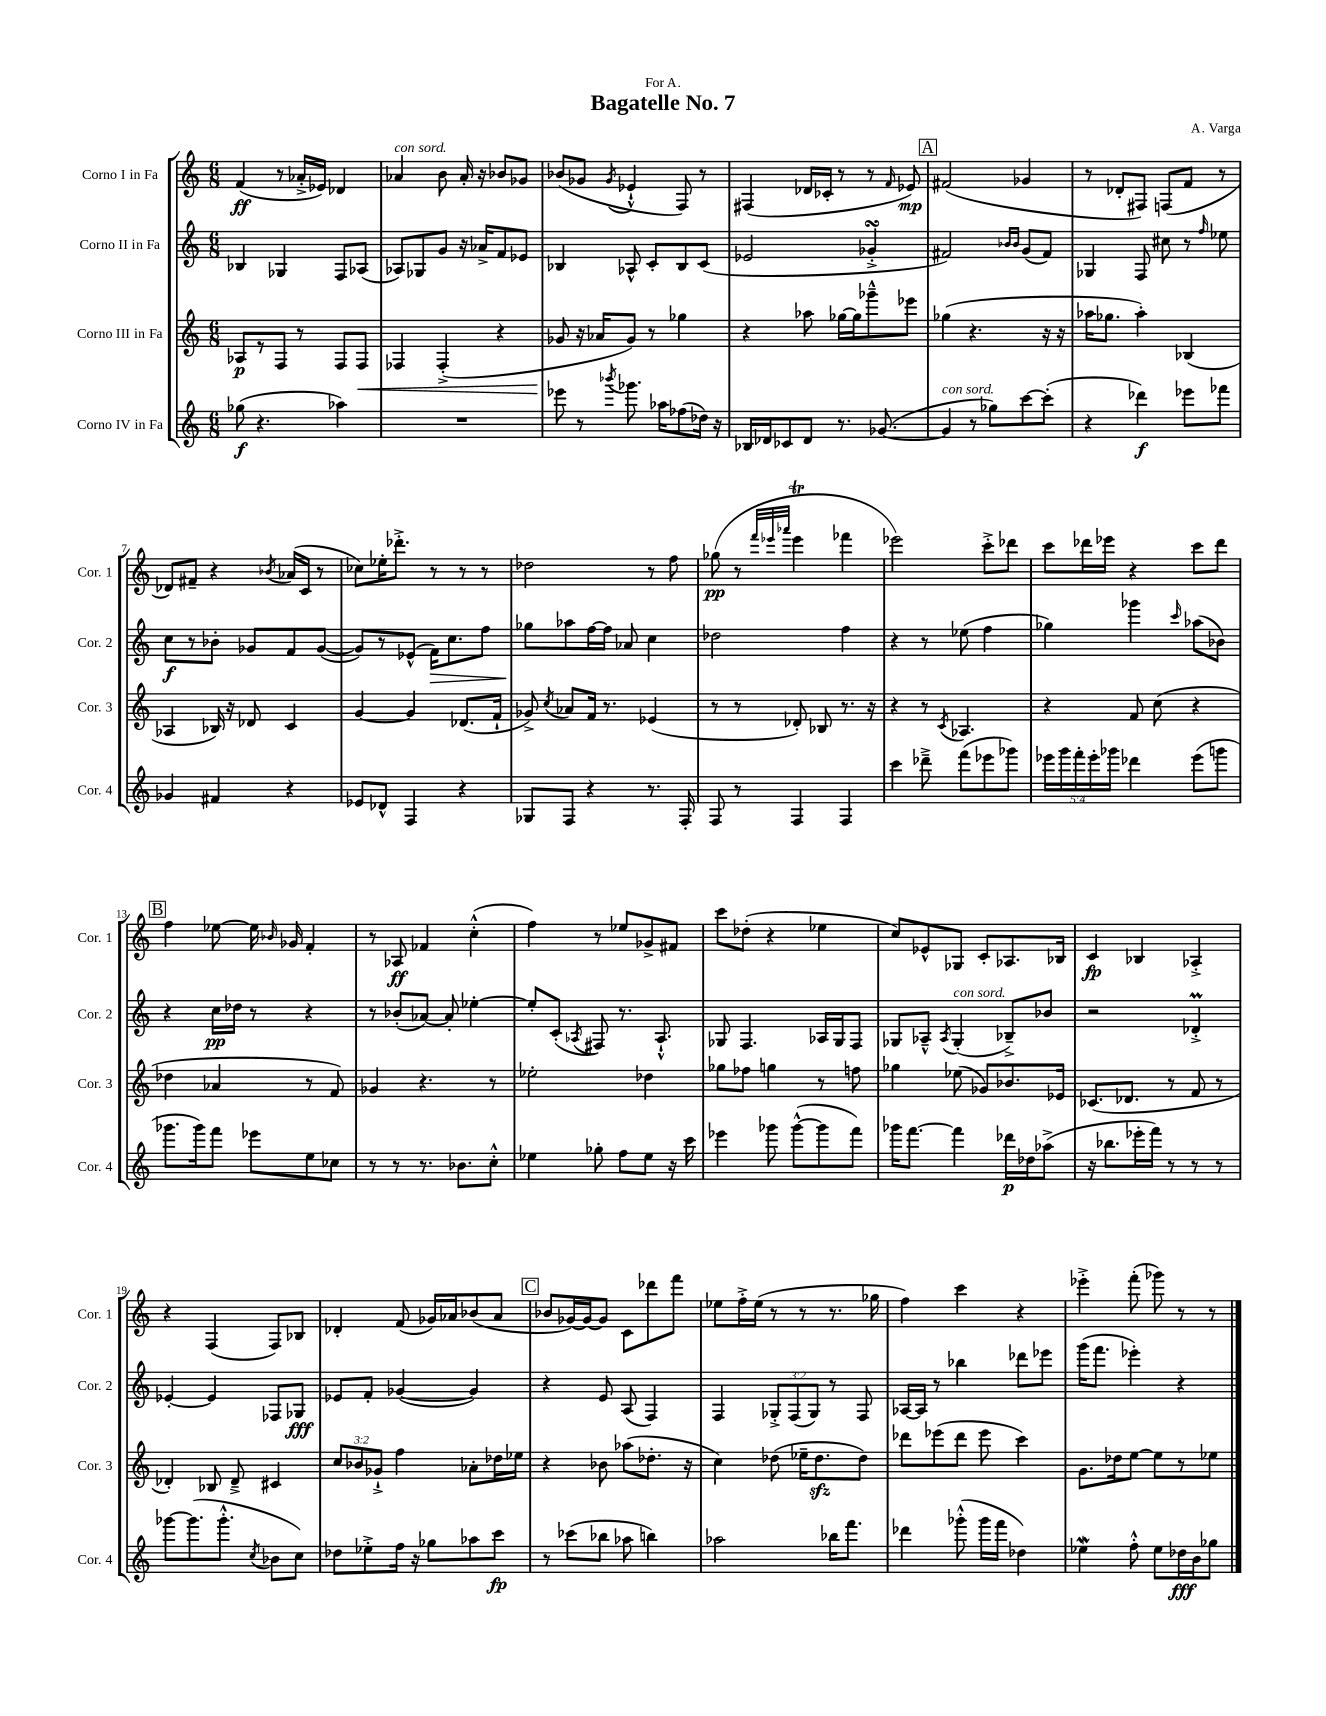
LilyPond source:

\header { title = "Bagatelle No. 7" composer = "A. Varga" dedication = "For A." }
<<
\new StaffGroup <<
\new Staff = "s0" \with { instrumentName = "Corno I in Fa" shortInstrumentName = "Cor. 1" } {
    \clef treble \key c \major \numericTimeSignature \time 6/8
    \autoBeamOff f'4\ff( r8 aes'16[-.-> ees'16]) des'4 |
    aes'4^\markup { \italic "con sord." } b'8 aes'16-. r16 bes'8[ ges'8] |
    bes'8[( ges'8] \acciaccatura { ges'8 } ees'4-!-^ f8) r8 |
    fis4( des'16[ ces'16]-. r8 r8 \grace { f'16 } ees'8\mp) |
    \mark \markup { \box "A" } fis'2( ges'4 |
    r8 des'8[-. fis8]) f8[( f'8] r8 |
    des'8[) fis'8]-- r4 \acciaccatura { bes'8 } aes'16[( c'16] r8 |
    ces''8[) ees''16-. des'''8.]-.-> r8 r8 r8 |
    des''2 r8 f''8 |
    ges''8\pp( r8 \grace { f'''32[ ees'''32 aes'''32] } ees'''4\trill fes'''4 |
    ees'''2) c'''8[-.-> des'''8] |
    c'''8[ des'''16 ees'''16] r4 c'''8[ des'''8] |
    \mark \markup { \box "B" } f''4 ees''8~ ees''16 \grace { bes'16 } ges'16 f'4-. |
    r8 aes8\ff fes'4 c''4-.-^( |
    f''4) r8 ees''8[ ges'8-> fis'8] |
    c'''8[ des''8]-.( r4 ees''4 |
    c''8[) ees'8-^ ges8] c'8[-. aes8. bes16] |
    c'4\fp bes4 aes4-.-> |
    r4 f4( f8[) bes8] |
    des'4-. f'8( ges'16[) aes'16 bes'8( aes'8] |
    \mark \markup { \box "C" } bes'8[ ges'16~) ges'16~ ges'8] c'8[ des'''8 f'''8] |
    ees''8[ f''16-.-> ees''16]( r8 r8 r8. ges''16 |
    f''4) c'''4 r4 |
    ees'''4-.-> f'''8-.( ges'''8) r8 r8 \bar "|." |
}
\new Staff = "s1" \with { instrumentName = "Corno II in Fa" shortInstrumentName = "Cor. 2" } {
    \clef treble \key c \major \numericTimeSignature \time 6/8 \override Staff.TupletNumber.text = #tuplet-number::calc-fraction-text
    \autoBeamOff bes4 ges4 f8[ aes8]( |
    aes8[) ges8 g'8] r16 aes'16[-> f'8 ees'8] |
    bes4 aes8-^ c'8[-. bes8 c'8]( |
    ees'2 ges'4-.->\turn |
    \mark \markup { \box "A" } fis'2) \grace { bes'16[ bes'16] } g'8[( fis'8]) |
    ges4 f8 cis''8 r8 \grace { f''16 } ees''8 |
    c''8[\f r8 bes'8]-. ges'8[ f'8 ges'8]~( |
    ges'8[) r8 ees'8]-^( f'16[\>) c''8. f''8] |
    ges''8[\! aes''8 f''16~ f''16] aes'8 c''4 |
    des''2 f''4 |
    r4 r8 ees''8( f''4 |
    ges''4) ges'''4 \grace { c'''16 } aes''8[( bes'8]) |
    \mark \markup { \box "B" } r4 c''16[\pp des''16] r8 r4 |
    r8 bes'8[-.( aes'8]~) aes'8-. ees''4~-. |
    ees''8[-. c'8]-.( \acciaccatura { aes8 } fis8) r8. aes8.-!-^ |
    ges8 f4. aes16[ ges16 f8] |
    ges8[ aes8]---^ \acciaccatura { aes8 } ges4-.^\markup { \italic "con sord." }( bes8[--->) bes'8] |
    r2 des'4-.->\prall |
    ees'4~-. ees'4 fes8[ ges8]\fff |
    ees'8[ f'8]-. ges'4~( ges'4) |
    \mark \markup { \box "C" } r4 e'8 a8( f4) |
    f4 \tuplet 3/2 { ges8[-.-> f8( ges8]) } r8 f8 |
    aes16[~ aes16] r8 bes''4 des'''8[ ees'''8] |
    g'''16[( f'''8.] ees'''4-.) r4 \bar "|." |
}
\new Staff = "s2" \with { instrumentName = "Corno III in Fa" shortInstrumentName = "Cor. 3" } {
    \clef treble \key c \major \numericTimeSignature \time 6/8 \override Staff.TupletNumber.text = #tuplet-number::calc-fraction-text
    \autoBeamOff aes8[\p r8 f8] r8 f8[ f8]\< |
    fes4 fes4-.->( r4 |
    ges'8\! r16 aes'16[ ges'8]) r8 ges''4 |
    r4 aes''8 ges''16[~ ges''16 ges'''8---^ ees'''8] |
    \mark \markup { \box "A" } ges''4( r4. r16 r16 |
    aes''16[ ges''8.] aes''4-.) bes4( |
    aes4 bes16) r16 des'8 c'4 |
    g'4~ g'4 des'8.[( f'16]-! |
    ges'8->) \acciaccatura { c''8 } aes'8[ f'16] r8. ees'4( |
    r8 r8 des'8-.) bes8 r8. r16 |
    r4 r8 \acciaccatura { c'8 } aes4. |
    r4 f'8 c''8( r4 |
    \mark \markup { \box "B" } des''4 aes'4 r8 f'8) |
    ges'4 r4. r8 |
    ees''2-. des''4 |
    ges''8[ fes''8] g''4 r8 f''8 |
    ges''4 ees''8( ges'8[) bes'8. ees'16] |
    ces'8.[( des'8.] r8 f'8 r8 |
    des'4-.) bes8 des'8---> cis'4 |
    \tuplet 3/2 { c''8[ bes'8 ges'8]-!-> } f''4 aes'8[-. des''16 ees''16] |
    \mark \markup { \box "C" } r4 bes'8 aes''8[( des''8.]-. r16 |
    c''4) des''8( ees''16[-- des''8.\sfz des''8]) |
    des'''8[ ees'''8( des'''8] ees'''8 c'''4) |
    g'8.[ des''16 e''8]~ e''8[ r8 ees''8] \bar "|." |
}
\new Staff = "s3" \with { instrumentName = "Corno IV in Fa" shortInstrumentName = "Cor. 4" } {
    \clef treble \key c \major \numericTimeSignature \time 6/8 \override Staff.TupletNumber.text = #tuplet-number::calc-fraction-text
    \autoBeamOff ges''8\f( r4. aes''4) |
    R2. |
    ees'''8 r8 \acciaccatura { bes'''8 } ges'''8. aes''16[ fes''8( des''16]) r16 |
    bes16[ des'16 ces'8 des'8] r8. ges'8.~( |
    \mark \markup { \box "A" } ges'4^\markup { \italic "con sord." } r8 ges''8[) c'''8~ c'''8]-.( |
    r4 des'''4\f) ees'''8[ fes'''8] |
    ges'4 fis'4 r4 |
    ees'8[ des'8]-^ f4 r4 |
    ges8[ f8] r4 r8. f16-. |
    f8 r8 f4 f4 |
    c'''4 des'''8---> f'''8[( ees'''8 ges'''8]) |
    \tuplet 5/4 { ees'''16[ g'''16 f'''16-. ees'''16-. ges'''16] } des'''4 ees'''8[( g'''8] |
    \mark \markup { \box "B" } ges'''8.[ ges'''16) f'''8] ees'''8[ e''8 ces''8] |
    r8 r8 r8. bes'8.[ c''8]-.-^ |
    ees''4 ges''8-. f''8[ ees''8] r16 c'''16 |
    ees'''4 ges'''8 ges'''8[~-^( ges'''8 f'''8]) |
    ges'''16[ f'''8.]~ f'''4 des'''16[\p des''16 aes''8]->( |
    r16 bes''8.[ ees'''16-. f'''16]) r8 r8 r8 |
    ges'''8[~ ges'''8.( ges'''8.]-.-^ \acciaccatura { c''8 } bes'8[ c''8]) |
    des''8[ ees''8-.-> f''16] r16 ges''8[ aes''8 c'''8]\fp |
    \mark \markup { \box "C" } r8 ces'''8[( bes''8] aes''8 b''4) |
    aes''2 bes''16[ f'''8.] |
    des'''4 ges'''8-.-^( ges'''16[ f'''16] des''4) |
    ees''4\mordent f''8-.-^ ees''8[ des''16\fff b'16 ges''8] \bar "|." |
}
>>
>>
